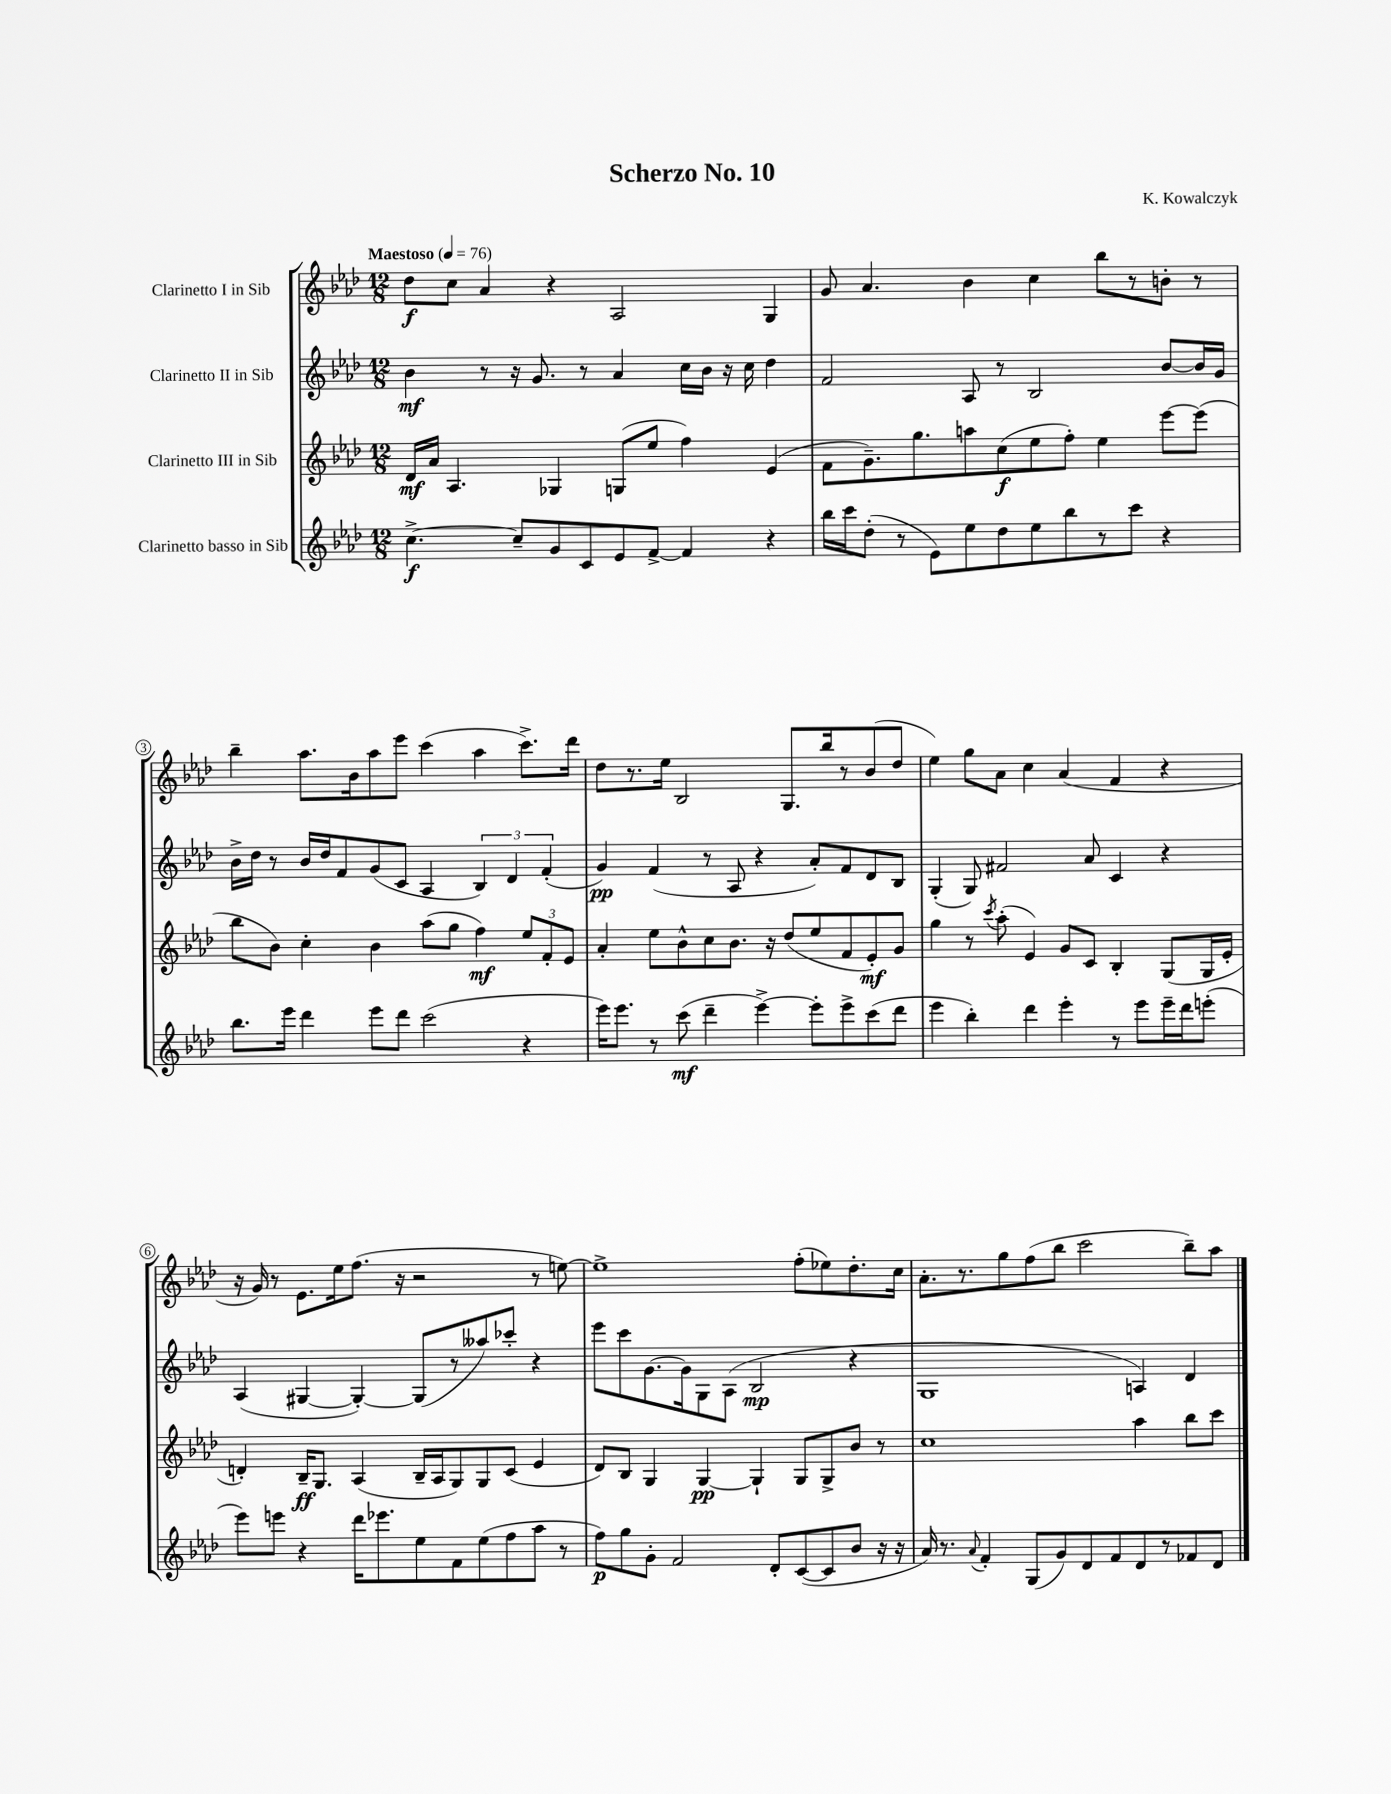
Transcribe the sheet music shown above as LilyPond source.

\header { title = "Scherzo No. 10" composer = "K. Kowalczyk" }
<<
\new StaffGroup <<
\new Staff = "s0" \with { instrumentName = "Clarinetto I in Sib" } {
    \clef treble \key aes \major \numericTimeSignature \time 12/8 \tempo "Maestoso" 4 = 76
    \autoBeamOff des''8[\f c''8] aes'4 r4 aes2 g4 |
    g'8 aes'4. bes'4 c''4 bes''8[ r8 b'8]-. r8 |
    bes''4-- aes''8.[ bes'16 aes''8 ees'''8] c'''4( aes''4 c'''8.[->) des'''16] |
    des''8[ r8. ees''16] bes2 g8.[ bes''16 r8 bes'8( des''8] |
    ees''4) g''8[ aes'8] c''4 aes'4( f'4 r4 |
    r16 g'16) r8 ees'8.[ ees''16 f''8.]( r16 r2 r8 e''8~) |
    e''1-> f''8[-.( ees''8) des''8.-. c''16] |
    aes'8.[-. r8. g''8 f''8( bes''8] c'''2 bes''8[--) aes''8] \bar "|." |
}
\new Staff = "s1" \with { instrumentName = "Clarinetto II in Sib" } {
    \clef treble \key aes \major \numericTimeSignature \time 12/8
    \autoBeamOff bes'4\mf r8 r16 g'8. r8 aes'4 c''16[ bes'16] r16 c''16 des''4 |
    f'2 aes8 r8 bes2 bes'8[~ bes'16 g'16] |
    bes'16[-> des''16] r8 bes'16[ des''16 f'8 g'8( c'8] aes4 \tuplet 3/2 { bes4) des'4 f'4-.( } |
    g'4\pp) f'4( r8 aes8 r4 aes'8[-.) f'8 des'8 bes8] |
    g4-.( g8) fis'2 aes'8 c'4 r4 |
    aes4( gis4~ gis4~-.) gis8[( r8 aeses''8) ces'''8]-. r4 |
    ees'''8[ c'''8 g'8.~ g'16 g8 aes8]( bes2\mp r4 |
    g1 a4) des'4 \bar "|." |
}
\new Staff = "s2" \with { instrumentName = "Clarinetto III in Sib" } {
    \clef treble \key aes \major \numericTimeSignature \time 12/8
    \autoBeamOff des'16[\mf aes'16] aes4. ges4 g8[( ees''8] f''4) ees'4( |
    f'8[ g'8.--) g''8. a''8 c''8\f( ees''8 f''8]-.) ees''4 ees'''8[~ ees'''8]( |
    bes''8[ bes'8]) c''4-. bes'4 aes''8[( g''8] f''4\mf) \tuplet 3/2 { ees''8[ f'8-. ees'8] } |
    aes'4-. ees''8[ bes'8-^ c''8 bes'8.] r16 des''8[( ees''8 f'8 ees'8-.\mf) g'8] |
    g''4 r8 \acciaccatura { c'''8 } aes''8-.( ees'4) g'8[ c'8] bes4-. g8[( g16 ees'16]-. |
    d'4-.) bes16[--\ff g8.] aes4( bes16[-- aes16 g8) g8 c'8]( ees'4 |
    des'8[) bes8] g4 g4~\pp g4-! g8[ g8-> bes'8] r8 |
    c''1 aes''4 bes''8[ c'''8] \bar "|." |
}
\new Staff = "s3" \with { instrumentName = "Clarinetto basso in Sib" } {
    \clef treble \key aes \major \numericTimeSignature \time 12/8
    \autoBeamOff c''4.~->\f c''8[-- g'8 c'8 ees'8 f'8]~-> f'4 r4 |
    bes''16[ c'''16 des''8]-.( r8 ees'8[) ees''8 des''8 ees''8 bes''8 r8 c'''8] r4 |
    bes''8.[ ees'''16] des'''4 ees'''8[ des'''8] c'''2( r4 |
    ees'''16[) ees'''8.] r8 c'''8\mf( des'''4-- ees'''4~->) ees'''8[-. ees'''8-> c'''8( des'''8] |
    ees'''4 bes''4-.) des'''4 ees'''4-. r8 ees'''8[ ees'''16-- des'''16 e'''8]-.( |
    ees'''8[) e'''8] r4 des'''16[ ees'''8. ees''8 f'8 ees''8( f''8 aes''8] r8 |
    f''8[\p) g''8 g'8]-. f'2 des'8[-. c'8~( c'8 bes'8] r16 r16 |
    aes'16) r8. \appoggiatura { aes'8 } f'4-. g8[( g'8) des'8 f'8 des'8 r8 fes'8 des'8] \bar "|." |
}
>>
>>
\layout { \context { \Score \override BarNumber.stencil = #(make-stencil-circler 0.1 0.3 ly:text-interface::print) } }
